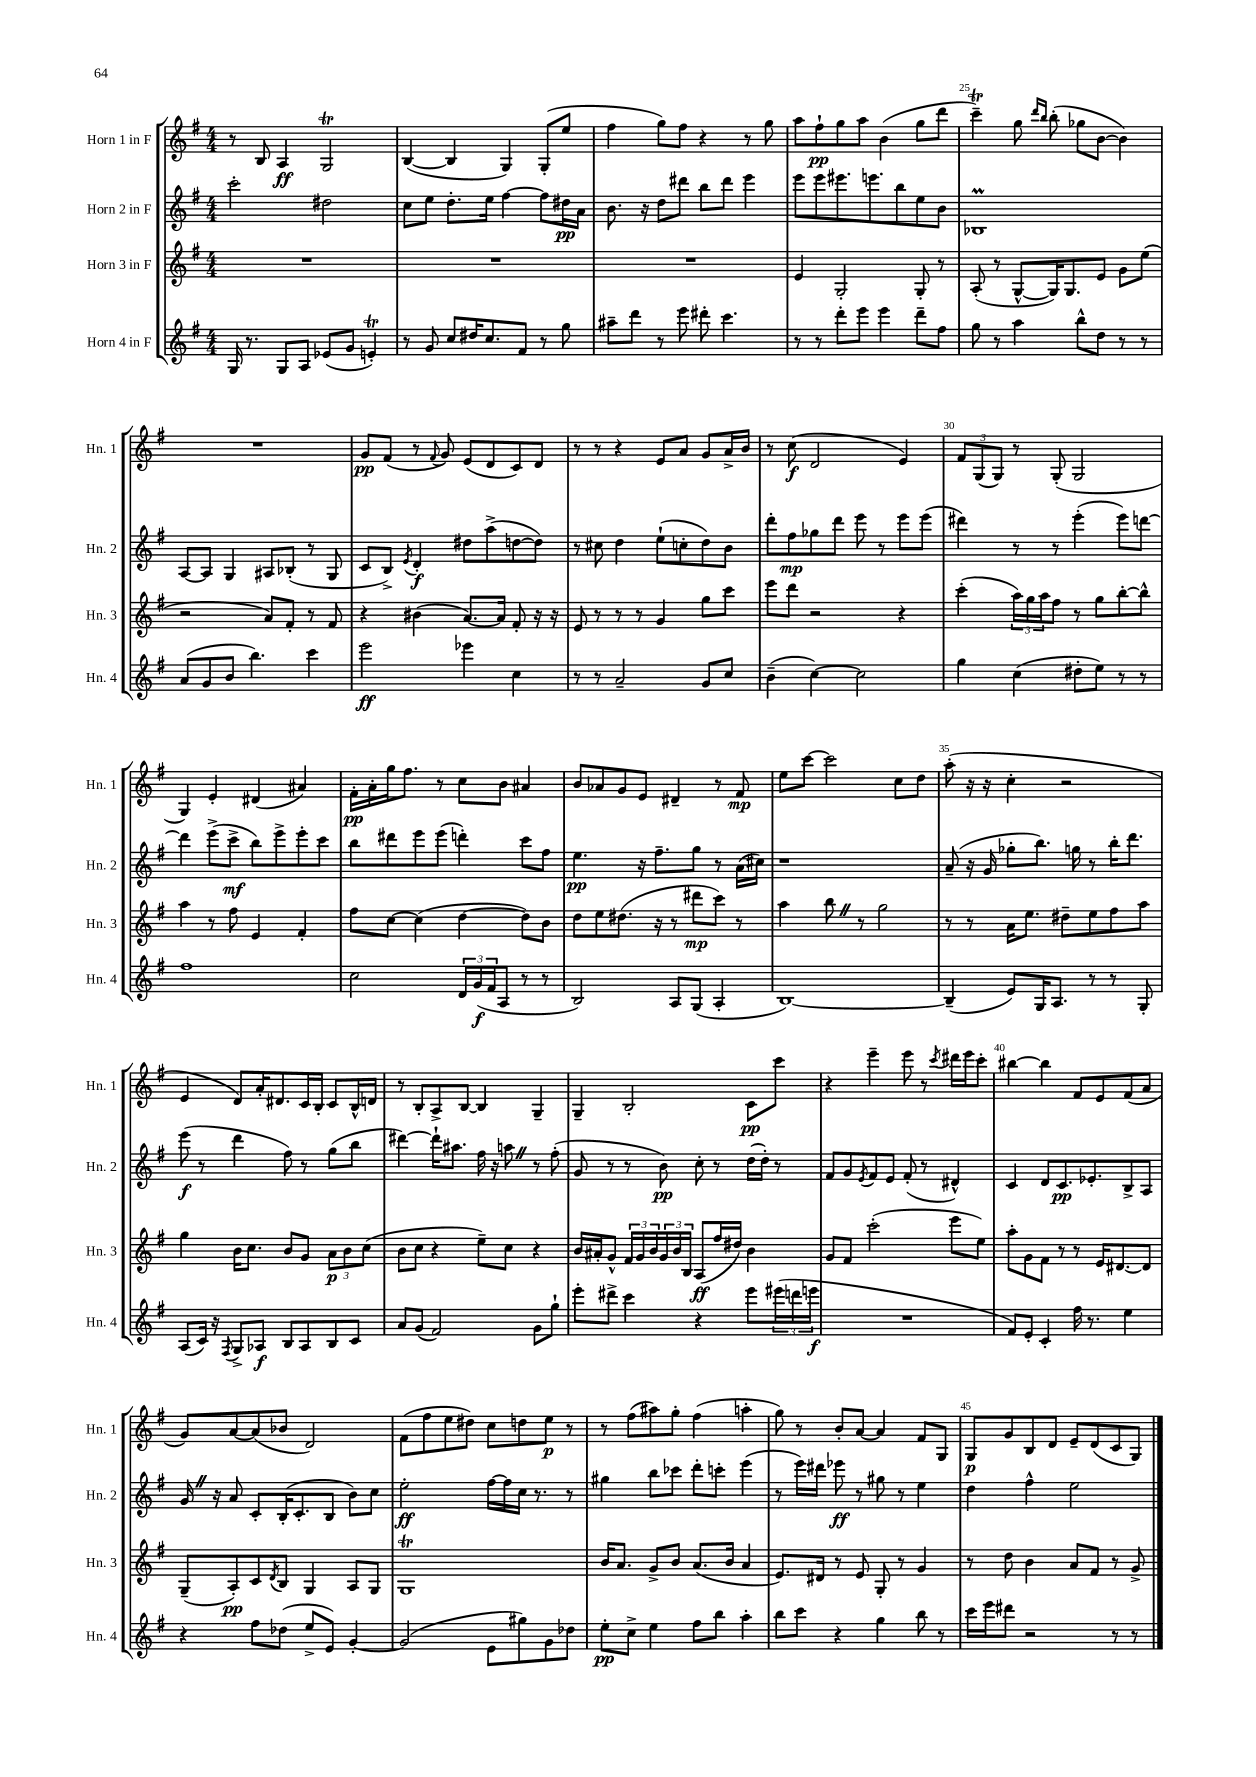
<<
\new StaffGroup <<
\new Staff = "s0" \with { instrumentName = "Horn 1 in F" shortInstrumentName = "Hn. 1" } {
    \clef treble \key g \major \numericTimeSignature \time 4/4
    r8 b8 a4\ff g2\trill |
    b4~( b4 g4) g8-.( e''8 |
    fis''4 g''8) fis''8 r4 r8 g''8 |
    a''8 fis''8-!\pp g''8 a''8 b'4( g''8 d'''8 |
    c'''4--\trill) g''8 \grace { d'''16 b''16 } b''8-.( ges''8 b'8~ b'4) |
    R1 |
    g'8\pp fis'8( r8 \appoggiatura { fis'8 } g'8) e'8( d'8 c'8) d'8 |
    r8 r8 r4 e'8 a'8 g'8 a'16-> b'16 |
    r8 c''8\f( d'2 e'4) |
    \tuplet 3/2 { fis'8 g8( g8) } r8 g8-.( g2 |
    g4) e'4-. dis'4( ais'4) |
    fis'16-.\pp a'16-. g''16 fis''8. r8 c''8 b'8 ais'4 |
    b'8 aes'8 g'8 e'8 dis'4-- r8 fis'8\mp |
    e''8 c'''8~ c'''2 c''8 d''8 |
    a''8-.( r16 r16 c''4-. r2 |
    e'4 d'8) a'16-. dis'8. c'16 b16-. c'8 b16-^ d'16 |
    r8 b8-. a8-> b8~ b4 g4-- |
    g4-- b2-. c'8\pp c'''8 |
    r4 e'''4-- e'''8 r8 \acciaccatura { c'''8 } dis'''16 e'''16 c'''8-. |
    bis''4~ bis''4 fis'8 e'8 fis'8( a'8 |
    g'8) a'8~ a'8( bes'8 d'2) |
    fis'8( fis''8 e''8 dis''8) c''8 d''8 e''8\p r8 |
    r8 fis''8( ais''8) g''8-. fis''4( a''4-. |
    g''8) r8 b'8-. a'8~ a'4 fis'8 g8 |
    g8\p g'8 b8 d'8 e'8-- d'8( c'8 g8) \bar "|." |
}
\new Staff = "s1" \with { instrumentName = "Horn 2 in F" shortInstrumentName = "Hn. 2" } {
    \clef treble \key g \major \numericTimeSignature \time 4/4
    c'''2-. dis''2 |
    c''8 e''8 d''8.-. e''16 fis''4~ fis''8 dis''16\pp a'16 |
    b'8. r16 d''8 dis'''8 b''8 dis'''8 e'''4 |
    e'''8 e'''8 eis'''8. e'''8. b''8 e''8 b'8 |
    bes1\prall |
    a8~ a8 g4 ais8 bes8-.( r8 g8 |
    c'8 b8->) \acciaccatura { e'8 } d'4-.\f dis''8 a''8->( d''8~ d''8) |
    r8 cis''8 d''4 e''8-!( c''8-. d''8) b'8 |
    d'''8-. fis''8\mp ges''8 d'''8 e'''8 r8 e'''8 e'''8( |
    dis'''4) r8 r8 e'''4-.( e'''8) d'''8~ |
    d'''4 e'''8->( c'''8->\mf b''8) e'''8-> e'''8-. c'''8 |
    b''8 dis'''8 e'''8 e'''8( d'''4-.) c'''8 fis''8 |
    e''4.\pp r16 fis''8.-- g''8 r8 a'16( cis''16) |
    r1 |
    a'8--( r16 g'16 ges''8-. b''8.) g''16 r8 b''16-. d'''8. |
    e'''8\f( r8 d'''4 fis''8) r8 g''8( b''8 |
    dis'''4~) dis'''16-! ais''8. fis''16 r16 a''8 \once \override BreathingSign.text = \markup { \musicglyph "scripts.caesura.straight" } \breathe r8 fis''8-.( |
    g'8 r8 r8 b'8\pp) c''8-. r8 d''16( d''16-.) r8 |
    fis'8 g'8 \acciaccatura { e'8 } fis'8 e'8 fis'8-.( r8 dis'4-^) |
    c'4 d'8 c'8.\pp ees'8.-. b8-> a8 |
    g'16 \once \override BreathingSign.text = \markup { \musicglyph "scripts.caesura.straight" } \breathe r16 a'8 c'8-. b16-.( c'8.-. b8 b'8) c''8 |
    e''2-.\ff fis''16~ fis''16 c''16 r8. r8 |
    gis''4 b''8 ces'''8 d'''8-. c'''8-. e'''4( |
    r8 e'''16) dis'''16 ees'''8\ff r8 gis''8 r8 e''4 |
    d''4 fis''4-^ e''2 \bar "|." |
}
\new Staff = "s2" \with { instrumentName = "Horn 3 in F" shortInstrumentName = "Hn. 3" } {
    \clef treble \key g \major \numericTimeSignature \time 4/4
    R1 |
    R1 |
    R1 |
    e'4 g2-. g8-. r8 |
    a8-.( r8 g8~-^ g16) g8. e'8 g'8 e''8( |
    r2 a'8) fis'8-. r8 fis'8 |
    r4 bis'4( a'8.~) a'16 fis'8-. r16 r16 |
    e'8 r8 r8 r8 g'4 g''8 c'''8 |
    e'''8 d'''8 r2 r4 |
    c'''4-.( \tuplet 3/2 { a''16) g''16 a''16 } fis''8 r8 g''8 b''8~-. b''8-^ |
    a''4 r8 fis''8 e'4 fis'4-. |
    fis''8 c''8~ c''4( d''4~ d''8) b'8 |
    d''8 e''8 dis''8.( r16 r8 dis'''8\mp c'''8) r8 |
    a''4 b''8 \once \override BreathingSign.text = \markup { \musicglyph "scripts.caesura.straight" } \breathe r8 g''2 |
    r8 r8 a'16 e''8. dis''8-- e''8 fis''8 a''8 |
    g''4 b'16 c''8. b'8 g'8 \tuplet 3/2 { a'8\p b'8 c''8( } |
    b'8 c''8 r4 e''8--) c''8 r4 |
    b'16 ais'16-. g'8-^ \tuplet 3/2 { fis'16 g'16 b'16 } \tuplet 3/2 { g'16 b'16 b16 } a8\ff( fis''16 dis''16) b'4 |
    g'8 fis'8 c'''2-.( e'''8 e''8) |
    a''8-. g'8 fis'8 r8 r8 e'16 dis'8.~ dis'8 |
    g8--( a8-.\pp) c'8 \acciaccatura { d'8 } b8 g4 a8 g8 |
    g1\trill |
    b'16 a'8. g'8-> b'8 a'8.( b'16 a'4 |
    e'8.) dis'16 r8 e'8 g8-. r8 g'4 |
    r8 d''8 b'4 a'8 fis'8 r8 g'8-> \bar "|." |
}
\new Staff = "s3" \with { instrumentName = "Horn 4 in F" shortInstrumentName = "Hn. 4" } {
    \clef treble \key g \major \numericTimeSignature \time 4/4
    g16 r8. g8 a8 ees'8( g'8 e'4-.\trill) |
    r8 g'8 c''8 dis''16 c''8. fis'8 r8 g''8 |
    ais''8-- d'''8 r8 e'''8 dis'''8-. c'''4. |
    r8 r8 d'''8-. e'''8 e'''4 d'''8-- fis''8 |
    g''8 r8 a''4 b''8-^ d''8 r8 r8 |
    a'8( g'8 b'8 b''4.) c'''4 |
    e'''2\ff ees'''4 c''4 |
    r8 r8 a'2-- g'8 c''8 |
    b'4--( c''4~) c''2 |
    g''4 c''4( dis''8-. e''8) r8 r8 |
    fis''1 |
    c''2 \tuplet 3/2 { d'16 g'16\f( fis'16 } a8 r8 r8 |
    b2) a8 g8( a4-. |
    b1~) |
    b4--( e'8) g16 a8. r8 r8 g8-. |
    a8( c'16) r16 \acciaccatura { fis8 } g8-> aes8\f b8 aes8 b8 c'8 |
    a'8 g'8( fis'2) g'8 g''8-! |
    e'''8-. dis'''8-> c'''4 r4 e'''8 \tuplet 3/2 { eis'''16( d'''16 e'''16\f } |
    R1 |
    fis'8) e'8-. c'4-. fis''16 r8. e''4 |
    r4 fis''8 des''8( e''8-> e'8) g'4~-. |
    g'2( e'8 gis''8) g'8 des''8 |
    e''8-.\pp c''8-> e''4 fis''8 b''8 a''4-. |
    b''8 c'''8 r4 g''4 b''8 r8 |
    c'''16 e'''16 dis'''8 r2 r8 r8 \bar "|." |
}
>>
>>
\layout { \context { \Score currentBarNumber = #21 \override BarNumber.break-visibility = ##(#f #t #t) barNumberVisibility = #(every-nth-bar-number-visible 5) } }
